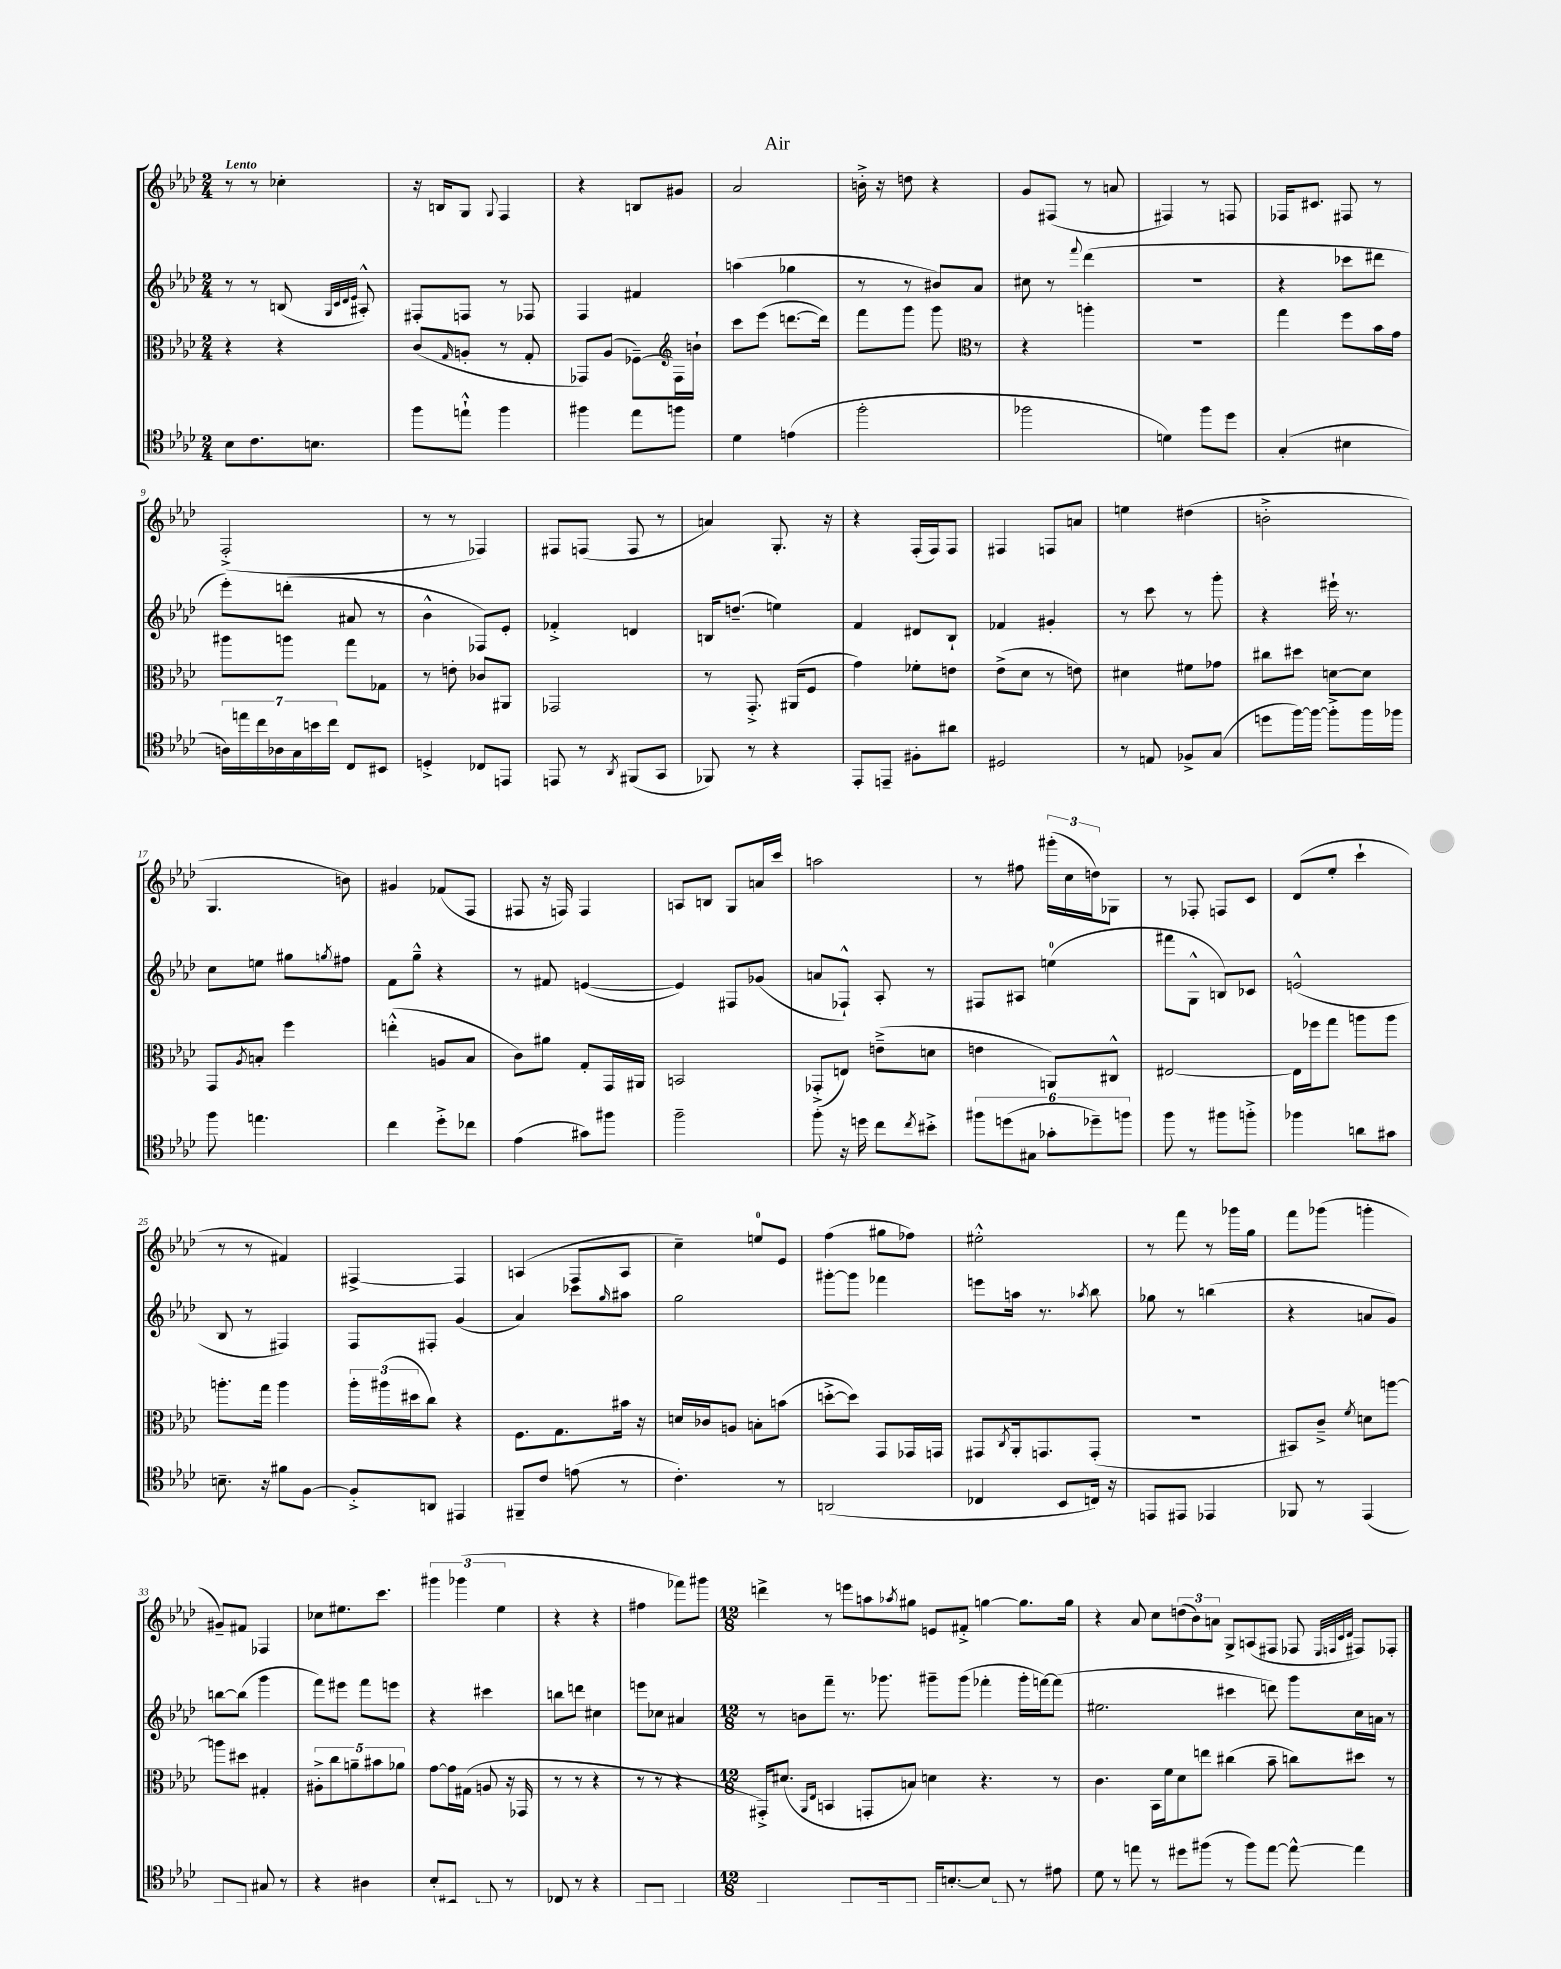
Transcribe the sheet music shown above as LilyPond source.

\header { title = "Air" }
<<
\new StaffGroup <<
\new Staff = "s0" {
    \clef treble \key aes \major \numericTimeSignature \time 2/4 \tempo "Lento"
    r8 r8 ces''4-. |
    r16 b16 g8 \appoggiatura { g8 } f4 |
    r4 b8 gis'8 |
    aes'2 |
    b'16-.-> r16 d''8 r4 |
    g'8 fis8( r8 a'8 |
    fis4) r8 f8 |
    fes16 cis'8. fis8 r8 |
    f2-.->( |
    r8 r8 fes4) |
    fis8 f8( f8 r8 |
    a'4) g8.-. r16 |
    r4 f16-.( f16) f8 |
    fis4 f8 a'8 |
    e''4 dis''4( |
    b'2-.-> |
    g4. b'8) |
    gis'4 fes'8( f8 |
    fis8 r16 f16) f4 |
    a8 b8 g8 a'16 c'''16 |
    a''2 |
    r8 fis''8 \tuplet 3/2 { gis'''16-.( c''16 d''16) } ges8 |
    r8 fes8-. f8 c'8 |
    des'8( ees''8-. c'''4-! |
    r8 r8 fis'4) |
    fis4~-> fis4 |
    a4( f8 a8 |
    c''4--) e''8-0 ees'8 |
    f''4( gis''8 fes''8) |
    eis''2-.-^ |
    r8 f'''8 r8 ges'''16 g''16 |
    f'''8 ges'''8( g'''4-. |
    gis'8--) fis'8 fes4 |
    ces''8 eis''8. c'''8. |
    \tuplet 3/2 { gis'''4 ges'''4( ees''4 } |
    r4 r4 |
    fis''4 fes'''8) gis'''8 |
    \numericTimeSignature \time 12/8 d'''4-> r8 e'''8 a''8 \acciaccatura { aes''8 } gis''8 e'8 fis'8-.-> g''4~ g''8. g''16 |
    r4 aes'8 c''8 \tuplet 3/2 { d''8( bes'8) a'8 } g8-> a8( fis8 fes8 \grace { ees32 f32 c'32 des'32 } fis8) fes8-. \bar "|." |
}
\new Staff = "s1" {
    \clef treble \key aes \major \numericTimeSignature \time 2/4
    r8 r8 b8( \grace { g32 c'32 des'32 ees'32 } ais8-.-^) |
    fis8-. f8 r8 fes8 |
    f4 fis'4 |
    a''4( ges''4 |
    r8 r8 bis'8) aes'8 |
    cis''8 r8 \appoggiatura { f'''8 } des'''4( |
    r2 |
    r4 ces'''8 dis'''8 |
    ees'''8-.) d'''8-.( ais'8 r8 |
    bes'4-^ fes8) ees'8-. |
    fes'4-.-> d'4 |
    b16 d''8.--( e''4) |
    f'4 dis'8 bes8-! |
    fes'4 gis'4-. |
    r8 c'''8 r8 g'''8-. |
    r4 eis'''16-! r8. |
    c''8 e''8 gis''8 \acciaccatura { g''8 } fis''8 |
    f'8 g''8---^ r4 |
    r8 fis'8 e'4~( |
    e'4) fis8 ges'8( |
    a'8 fes8-!-^) aes8-. r8 |
    fis8 ais8 e''4-0( |
    fis'''8 g8-^ b8) ces'8 |
    e'2-^( |
    bes8 r8 fis4) |
    f8 fis8-. g'4( |
    aes'4) ces'''8 \grace { g''16 } ais''8 |
    g''2 |
    gis'''8~-. gis'''8 fes'''4 |
    e'''8 a''16 r8. \acciaccatura { aes''8 } bes''8 |
    ges''8 r8 b''4( |
    r4 a'8 g'8) |
    b''8~ b''8( g'''4 |
    f'''8) eis'''8 f'''8 e'''8 |
    r4 cis'''4 |
    b''8 d'''8 cis''4 |
    e'''8 ces''8 ais'4 |
    \numericTimeSignature \time 12/8 r8 b'8 f'''8-- r8. ges'''8. gis'''8-- gis'''8( fes'''4-. gis'''16-. f'''16~) f'''8( |
    eis''2. cis'''4 d'''8) g'''8 c''16 a'16 r8 \bar "|." |
}
\new Staff = "s2" {
    \clef alto \key aes \major \numericTimeSignature \time 2/4
    r4 r4 |
    c'8( \grace { g16 } a8-. r8 g8-. |
    ges,8) aes8( fes8~--) fes16 b'16-! |
    \clef treble c'''8 ees'''8( d'''8.~ d'''16) |
    f'''8 g'''8 g'''8 r8 |
    \clef alto r4 a''4-. |
    r2 |
    g''4 f''8 bes'16 g'16 |
    ais''8 a''8 g''8 ges8 |
    r8 e'8-. ces'8 ais,8 |
    ges,2 |
    r8 g,8.-.-> ais,16( f8 |
    g'4) fes'8-. e'8 |
    ees'8->( des'8 r8 e'8) |
    dis'4 fis'8 ges'8 |
    cis''8 dis''8 d'8~ d'8 |
    g,8 \acciaccatura { aes8 } b8-. f''4 |
    e''4-.-^( a8 bes8 |
    c'8) ais'8 g8-. g,16 ais,16 |
    b,2 |
    ges,8-.->( e8) e'8--->( d'8 |
    e'4 a,8) cis8-^ |
    eis2~ |
    eis16 fes''16 g''8 a''8 a''8 |
    a''8.-. g''16 a''4 |
    \tuplet 3/2 { aes''16-. ais''16( dis''16 } c''8) r4 |
    f8. g8. bis'16 r16 |
    d'16 ces'16 a8 b8-. b'8( |
    d''8~-.-> d''8) g,8 ges,16 g,16 |
    gis,8 \acciaccatura { c8 } aes,16-. g,8. g,8-.( |
    r2 |
    bis,8) c'8---> \acciaccatura { f'8 } d'8 a''8~ |
    a''8 dis''8 gis4-. |
    \tuplet 5/4 { ais8-.-> c''8 a'8-- bis'8 aes'8 } |
    g'8~ g'16 gis16( a8 r16 ges,16 |
    r8 r8 r4 |
    r8 r8 r4 |
    \numericTimeSignature \time 12/8 gis,16-.->) dis'8.( \grace { aes,16 ees16 } b,4 g,8-. b8) d'4 r4. r8 |
    c'4. bes,16 f'16 des'8 e''8 cis''4( bes'8-- c''8) dis''8 r8 \bar "|." |
}
\new Staff = "s3" {
    \clef tenor \key aes \major \numericTimeSignature \time 2/4
    bes8 c'8. b8. |
    f''8 e''8-!-^ f''4 |
    fis''4 ees''8 f''8 |
    des'4 e'4( |
    f''2-. |
    fes''2 |
    d'4) f''8 des''8 |
    g4-.( bis4 |
    \tuplet 7/4 { a16) e''16 c''16 aes16 g16 b'16 c''16 } c8 bis,8 |
    d4-.-> ces8 e,8 |
    e,8 r8 \acciaccatura { aes,8 } fis,8( g,8 |
    fes,8) r8 r4 |
    ees,8-. e,8-- fis8-. ais'8 |
    dis2 |
    r8 e8 fes8-> g8( |
    d''8 f''16~) f''16~ f''8-.-> f''16 fes''16 |
    f''8 e''4. |
    c''4 des''8-.-> ces''8 |
    ees'4( gis'8) fis''8 |
    f''2-- |
    f''8-. r16 d''16 c''8 \acciaccatura { c''8 } bis'8-.-> |
    \tuplet 6/4 { fis''8 d''8( gis8 ges'8-. des''8--) f''8 } |
    f''8 r8 fis''8 f''8-.-> |
    fes''4 a'8 gis'8 |
    b8.-- r16 fis'8 f8~ |
    f8-.-> a,8 eis,4 |
    fis,8-- c'8 e'8( r8 |
    c'4.-.) r8 |
    a,2( |
    ces4 bes,8 c16) r16 |
    e,8 eis,8 ees,4 |
    fes,8 r8 ees,4( |
    fis,8) ees,8 gis8 r8 |
    r4 ais4 |
    bes8-.( bis,8-. a,8) r8 |
    ces8 r8 r4 |
    ees,8 ees,8 e,4 |
    \numericTimeSignature \time 12/8 e,4. fis,8. eis,16 ees,8 e,16 b8.~-. b8 a,8 r8 eis'8 |
    des'8 r8 e''8 r8 dis''8 fis''8( r8 fis''8) e''8~ e''8~-^ e''4 \bar "|." |
}
>>
>>
